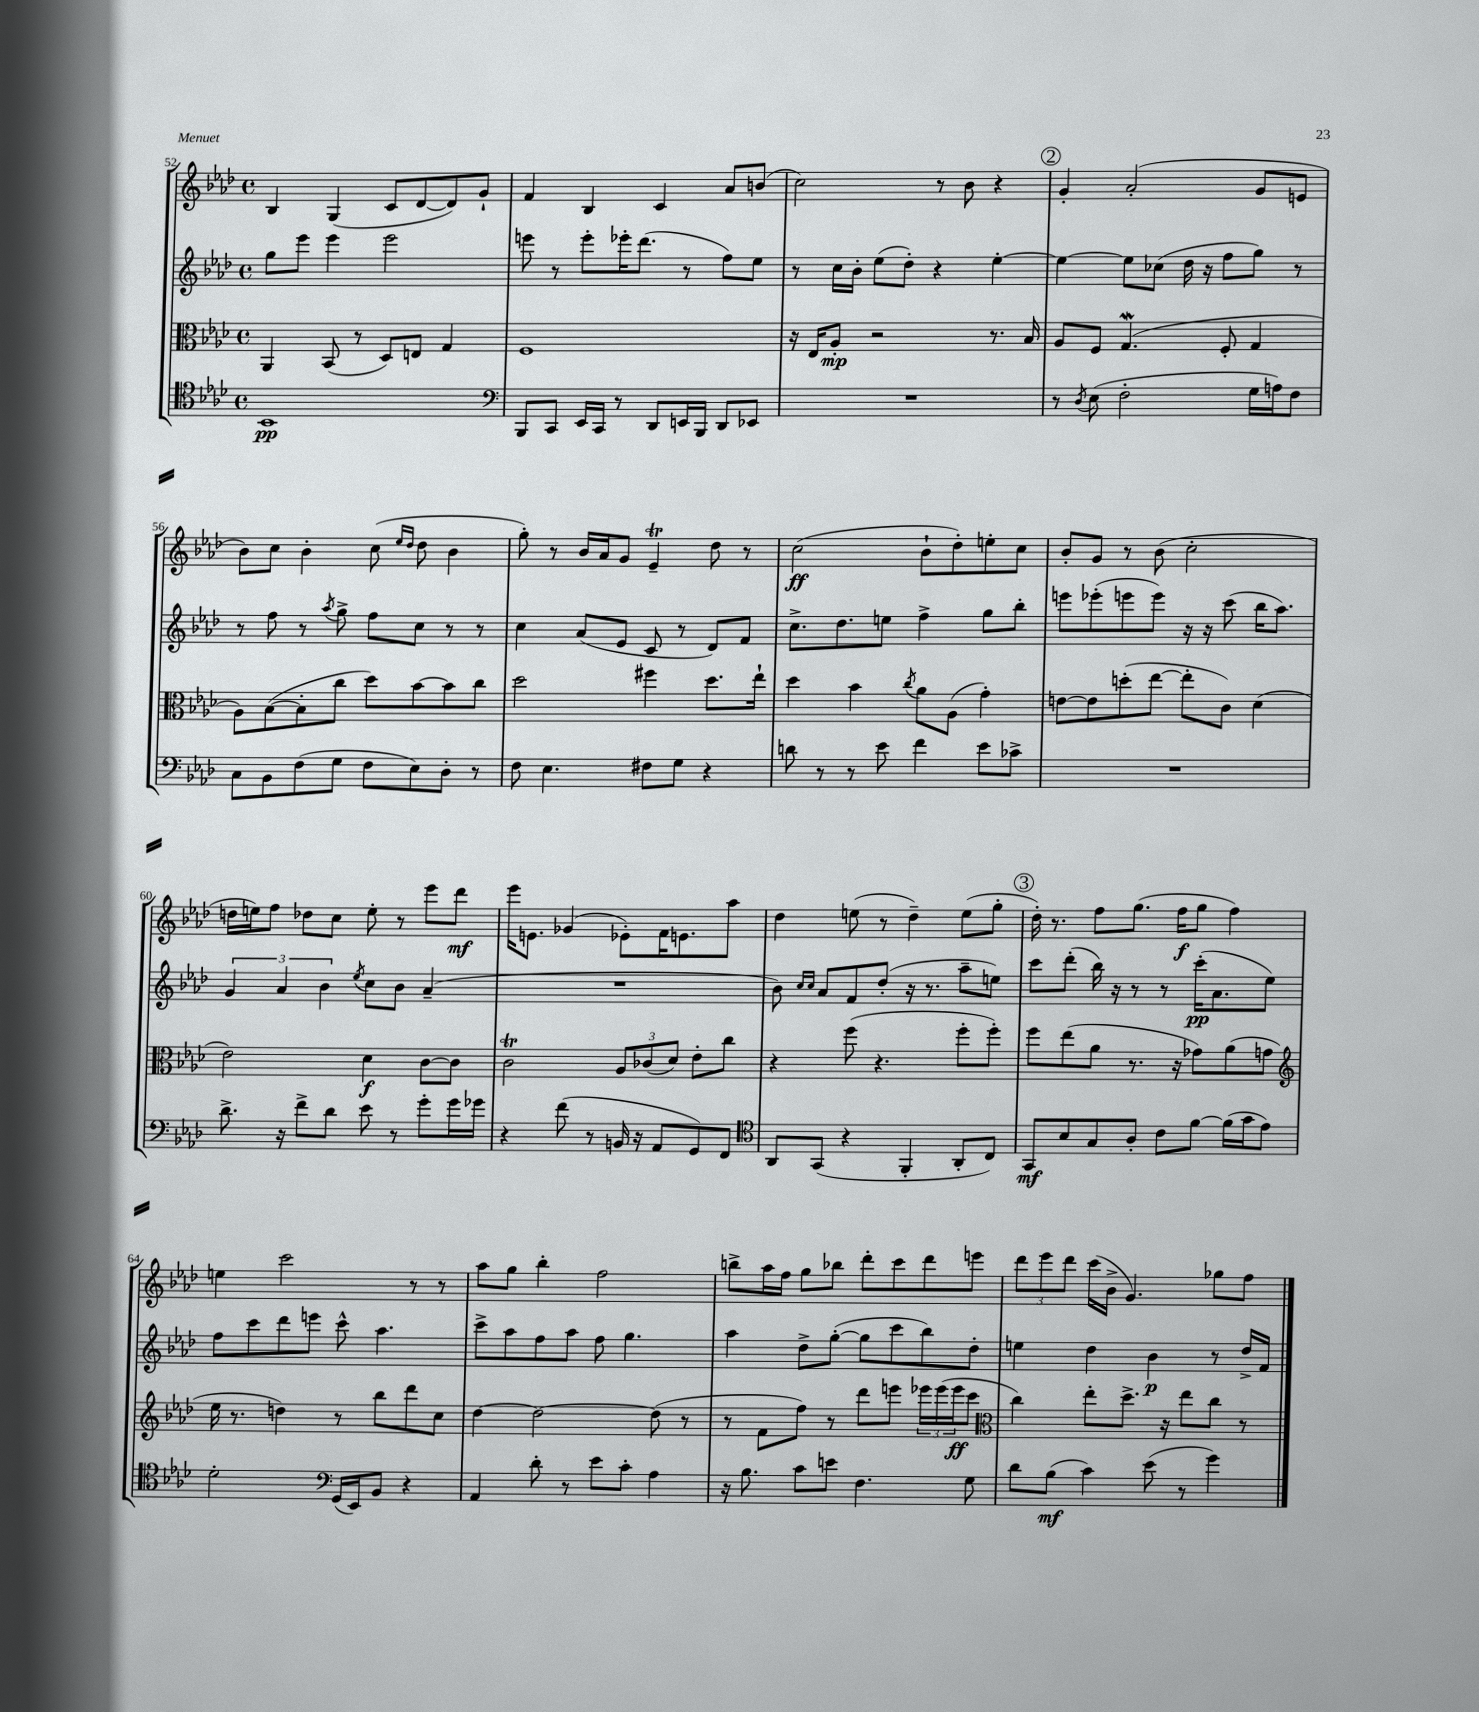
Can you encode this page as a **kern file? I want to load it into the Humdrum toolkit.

**kern	**dynam	**kern	**dynam	**kern	**dynam	**kern	**dynam
*part4	*part4	*part3	*part3	*part2	*part2	*part1	*part1
*staff4	*staff4	*staff3	*staff3	*staff2	*staff2	*staff1	*staff1
*clefC4	*	*clefC3	*	*clefG2	*	*clefG2	*
*k[b-e-a-d-]	*	*k[b-e-a-d-]	*	*k[b-e-a-d-]	*	*k[b-e-a-d-]	*
*M4/4	*	*M4/4	*	*M4/4	*	*M4/4	*
*met(c)	*	*met(c)	*	*met(c)	*	*met(c)	*
=52	=52	=52	=52	=52	=52	=52	=52
1BB-	pp	4AA-/	.	8gg\L	.	4B-/	.
.	.	.	.	8eee-\J	.	.	.
.	.	(8BB-/	.	4eee-\	.	(4G/	.
.	.	8r	.	.	.	.	.
.	.	8D-/L)	.	2eee-\	.	8c/L	.
.	.	8En/J	.	.	.	[8d-/	.
.	.	4G/	.	.	.	8d-/])	.
.	.	.	.	.	.	8g`/J	.
=53	=53	=53	=53	=53	=53	=53	=53
*clefF4	*	*	*	*	*	*	*
8BBB-/L	.	1F	.	8eeen\	.	4f/	.
8CC/J	.	.	.	8r	.	.	.
16EE-/LL	.	.	.	8eee'\L	.	4B-/	.
16CC/JJ	.	.	.	.	.	.	.
8r	.	.	.	16eee-X'\K	.	.	.
.	.	.	.	(8.ddd-\J	.	.	.
8DD-/L	.	.	.	.	.	4c/	.
16EEn/L	.	.	.	8r	.	.	.
16BBB-/JJ	.	.	.	.	.	.	.
8DD-/L	.	.	.	8ff\L)	.	8a-/L	.
8EE-X/J	.	.	.	8ee-\J	.	(8bn/J	.
=54	=54	=54	=54	=54	=54	=54	=54
1r	.	16r	.	8r	.	2cc\)	.
.	.	16E-/KL	.	.	.	.	.
.	.	8A-'/J	mp	16cc\LL	.	.	.
.	.	.	.	16b-'\JJ	.	.	.
.	.	2r	.	(8ee-\L	.	.	.
.	.	.	.	8dd-'\J)	.	.	.
.	.	.	.	4r	.	8r	.
.	.	.	.	.	.	8b-\	.
.	.	8.r	.	[4ee-'\	.	4r	.
.	.	16B-/	.	.	.	.	.
!!LO:REH:place=s1:t=2
=55	=55	=55	=55	=55	=55	=55	=55
8r	.	8A-/L	.	4ee-\_	.	4g'/	.
8qD-/	.	.	.	.	.	.	.
(8E-\	.	8F/J	.	.	.	.	.
2F'\	.	(4.GW/	.	8ee-\L]	.	(2a-'/	.
.	.	.	.	(8cc-X\J	.	.	.
.	.	.	.	16dd-\	.	.	.
.	.	.	.	16r	.	.	.
.	.	8F'/	.	8ff\L	.	.	.
16G\LL	.	4G/	.	8gg\J)	.	8g/L	.
16An\J)	.	.	.	.	.	.	.
8F\J	.	.	.	8r	.	8en/J	.
!!LO:LB:g=z
=56	=56	=56	=56	=56	=56	=56	=56
8C\L	.	8A-\L)	.	8r	.	8b-\L)	.
8BB-\	.	([8B-\	.	8ff\	.	8cc\J	.
(8F\	.	8B-'\]	.	8r	.	4b-'\	.
.	.	.	.	8qaa-/	.	.	.
8G\J	.	8cc\J	.	8gg^\	.	.	.
8F\L	.	8dd-\L)	.	8ff\L	.	(8cc\	.
.	.	.	.	.	.	16qqee-/LL	.
.	.	.	.	.	.	16qqdd-/JJ	.
8E-\)	.	[8b-\	.	8cc\J	.	8dd-\	.
8D-'\J	.	8b-\]	.	8r	.	4b-\	.
8r	.	8cc\J	.	8r	.	.	.
=57	=57	=57	=57	=57	=57	=57	=57
8F\	.	2dd-\	.	4cc\	.	8gg'\)	.
4.E-\	.	.	.	.	.	8r	.
.	.	.	.	(8a-/L	.	16b-/LL	.
.	.	.	.	.	.	16a-/J	.
.	.	.	.	8e-/J	.	8g/J	.
8F#X\L	.	4ff#X\	.	8c/	.	4e-T~/	.
8G\J	.	.	.	8r	.	.	.
4r	.	8.dd-\L	.	8d-/L)	.	8dd-\	.
.	.	.	.	8f/J	.	8r	.
.	.	16ee-`\Jk	.	.	.	.	.
=58	=58	=58	=58	=58	=58	=58	=58
8dn\	.	4dd-\	.	8.cc^\L	.	(2cc\	ff
8r	.	.	.	.	.	.	.
.	.	.	.	8.dd-\	.	.	.
8r	.	4b-\	.	.	.	.	.
8e-\	.	.	.	8een\J	.	.	.
.	.	8qcc/	.	.	.	.	.
4f\	.	8a-\L	.	4ff^\	.	8b-`\L	.
.	.	(8A-\J	.	.	.	8dd-'\)	.
8e-\L	.	4g'\)	.	8gg\L	.	8een'\	.
8c-X^\J	.	.	.	8bb-'\J	.	8cc\J	.
=59	=59	=59	=59	=59	=59	=59	=59
1r	.	[8en\L	.	8eeen\L	.	8b-'/L	.
.	.	8e\]	.	(8eee-X'\	.	8g/J	.
.	.	(8ddn'\	.	8eeen\	.	8r	.
.	.	[8ee-\J	.	8eee\J)	.	(8b-\	.
.	.	8ee-'\L]	.	16r	.	2cc'\	.
.	.	.	.	16r	.	.	.
.	.	8c\J)	.	(8ccc\	.	.	.
.	.	(4d-\	.	16bb-\KL	.	.	.
.	.	.	.	8.aa-\J)	.	.	.
!!LO:LB:g=z
=60	=60	=60	=60	=60	=60	=60	=60
8.d-^\	.	2e-\)	.	6g/	.	16ddn\LL	.
.	.	.	.	.	.	16een\J)	.
.	.	.	.	.	.	8ff\J	.
.	.	.	.	6a-/	.	.	.
16r	.	.	.	.	.	.	.
8f^\L	.	.	.	.	.	8dd-X\L	.
.	.	.	.	6b-\	.	.	.
8d-\J	.	.	.	.	.	8cc\J	.
.	.	.	.	8qee-/	.	.	.
8e-\	.	4d-\	f	8cc\L	.	8ee'\	.
8r	.	.	.	8b-\J	.	8r	.
8g'\L	.	[8c\L	.	(4a-~/	.	8eee-\L	.
16g\L	.	8c\J]	.	.	.	8ddd-\J	mf
16g-X\JJ	.	.	.	.	.	.	.
=61	=61	=61	=61	=61	=61	=61	=61
4r	.	2ct\	.	1r	.	16eee-\KL	.
.	.	.	.	.	.	8.en\J	.
(8f\	.	.	.	.	.	(4g-X/	.
8r	.	.	.	.	.	.	.
16BBn/	.	12A-/L	.	.	.	8e-X'\L)	.
16r	.	.	.	.	.	.	.
.	.	(12c-X/	.	.	.	.	.
8AA-/L	.	.	.	.	.	16f\K	.
.	.	12d-/J)	.	.	.	.	.
.	.	.	.	.	.	8.en\	.
8GG/)	.	8e-'\L	.	.	.	.	.
8FF/J	.	8cc\J	.	.	.	8aa-\J	.
=62	=62	=62	=62	=62	=62	=62	=62
*clefC4	*	*	*	*	*	*	*
8AA-/L	.	4r	.	8b-\)	.	4dd-\	.
.	.	.	.	16qqcc/LL	.	.	.
.	.	.	.	16qqcc/JJ	.	.	.
(8GG/J	.	.	.	8a-/L	.	.	.
4r	.	(8ff\	.	8f/	.	(8een\	.
.	.	4.r	.	(8dd-'/J	.	8r	.
4FF'/	.	.	.	16r	.	4dd-~\)	.
.	.	.	.	8.r	.	.	.
8AA-'/L	.	8ff'\L	.	8aa-~\L	.	(8ee\L	.
8C/J)	.	8ff'\J)	.	8een\J)	.	8gg'\J	.
!!LO:REH:place=s1:t=3
=63	=63	=63	=63	=63	=63	=63	=63
8GG/L	mf	8ff\L	.	8ccc\L	.	16dd-'\)	.
.	.	.	.	.	.	8.r	.
8B-/	.	(8ee-\	.	(8ddd-'\J	.	.	.
8G/	.	8a-\J	.	16bb-\)	.	8ff\L	.
.	.	.	.	16r	.	.	.
8A-'/J	.	8.r	.	8r	.	(8.gg\J	.
8c\L	.	.	.	8r	.	.	.
.	.	16r	.	.	.	16ff\KL	f
[8f\J	.	8g-X\L)	.	(16ccc'\KL	pp	8gg\J	.
.	.	.	.	8.a-\	.	.	.
(16f\LL]	.	(8a-\	.	.	.	4ff\)	.
16g\J	.	.	.	.	.	.	.
8e-\J)	.	8gn\J	.	8ee-\J)	.	.	.
!!LO:LB:g=z
=64	=64	=64	=64	=64	=64	=64	=64
*	*	*clefG2	*	*	*	*	*
2d-'\	.	16ee-\	.	8ff\L	.	4een\	.
.	.	8.r	.	.	.	.	.
.	.	.	.	8ccc\	.	.	.
.	.	4ddn\)	.	8ddd-\	.	2ccc\	.
.	.	.	.	8eeen\J	.	.	.
*clefF4	*	*	*	*	*	*	*
(16GG/LL	.	8r	.	8ccc^^\	.	.	.
16EE-/J)	.	.	.	.	.	.	.
8BB-/J	.	8bb-\L	.	4.aa-\	.	.	.
4r	.	8ddd-\	.	.	.	8r	.
.	.	8cc\J	.	.	.	8r	.
=65	=65	=65	=65	=65	=65	=65	=65
4AA-/	.	[4dd-\	.	8ccc^\L	.	8aa-\L	.
.	.	.	.	8aa-\	.	8gg\J	.
8d-'\	.	2dd-\_	.	8ff\	.	4bb-'\	.
8r	.	.	.	8aa-\J	.	.	.
8e-\L	.	.	.	8ff\	.	2ff\	.
8c'\J	.	.	.	4.gg\	.	.	.
4A-\	.	(8dd-\]	.	.	.	.	.
.	.	8r	.	.	.	.	.
=66	=66	=66	=66	=66	=66	=66	=66
16r	.	8r	.	4aa-\	.	8bbn^\L	.
8.B-\	.	.	.	.	.	.	.
.	.	8f\L	.	.	.	16aa-\L	.
.	.	.	.	.	.	16ff\JJ	.
8c\L	.	8ff\J)	.	8dd-^\L	.	8gg\L	.
8en\J	.	8r	.	([8gg'\J	.	8bb-X\J	.
4.F\	.	8ddd-\L	.	8gg\L]	.	8ddd-'\L	.
.	.	8eeen\J	.	8ccc\	.	8ccc\	.
.	.	24eee-X\LL	.	8bb-\)	.	8ddd-\	.
.	.	(24eee-\	.	.	.	.	.
.	.	24eee-\J	ff	.	.	.	.
8G\	.	8ccc\J	.	8dd-'\J	.	8eeen\J	.
=67	=67	=67	=67	=67	=67	=67	=67
*	*	*clefC3	*	*	*	*	*
8d-\L	.	4cc\)	.	4een\	.	12ddd-\L	.
.	.	.	.	.	.	12eee-\	.
(8B-\J	mf	.	.	.	.	.	.
.	.	.	.	.	.	12ddd-\J	.
4c\)	.	8ee-'\L	.	4dd-\	.	(16ccc\LL	.
.	.	.	.	.	.	16b-^\JJ	.
.	.	8.dd-^\J	.	.	.	4.g/)	.
(8e-\	.	.	.	4b-\	p	.	.
.	.	16r	.	.	.	.	.
8r	.	8ee-\L	.	.	.	.	.
4g\)	.	8cc\J	.	8r	.	8gg-X\L	.
.	.	8r	.	16dd-^/LL	.	8ff\J	.
.	.	.	.	16f/JJ	.	.	.
==	==	==	==	==	==	==	==
*-	*-	*-	*-	*-	*-	*-	*-
